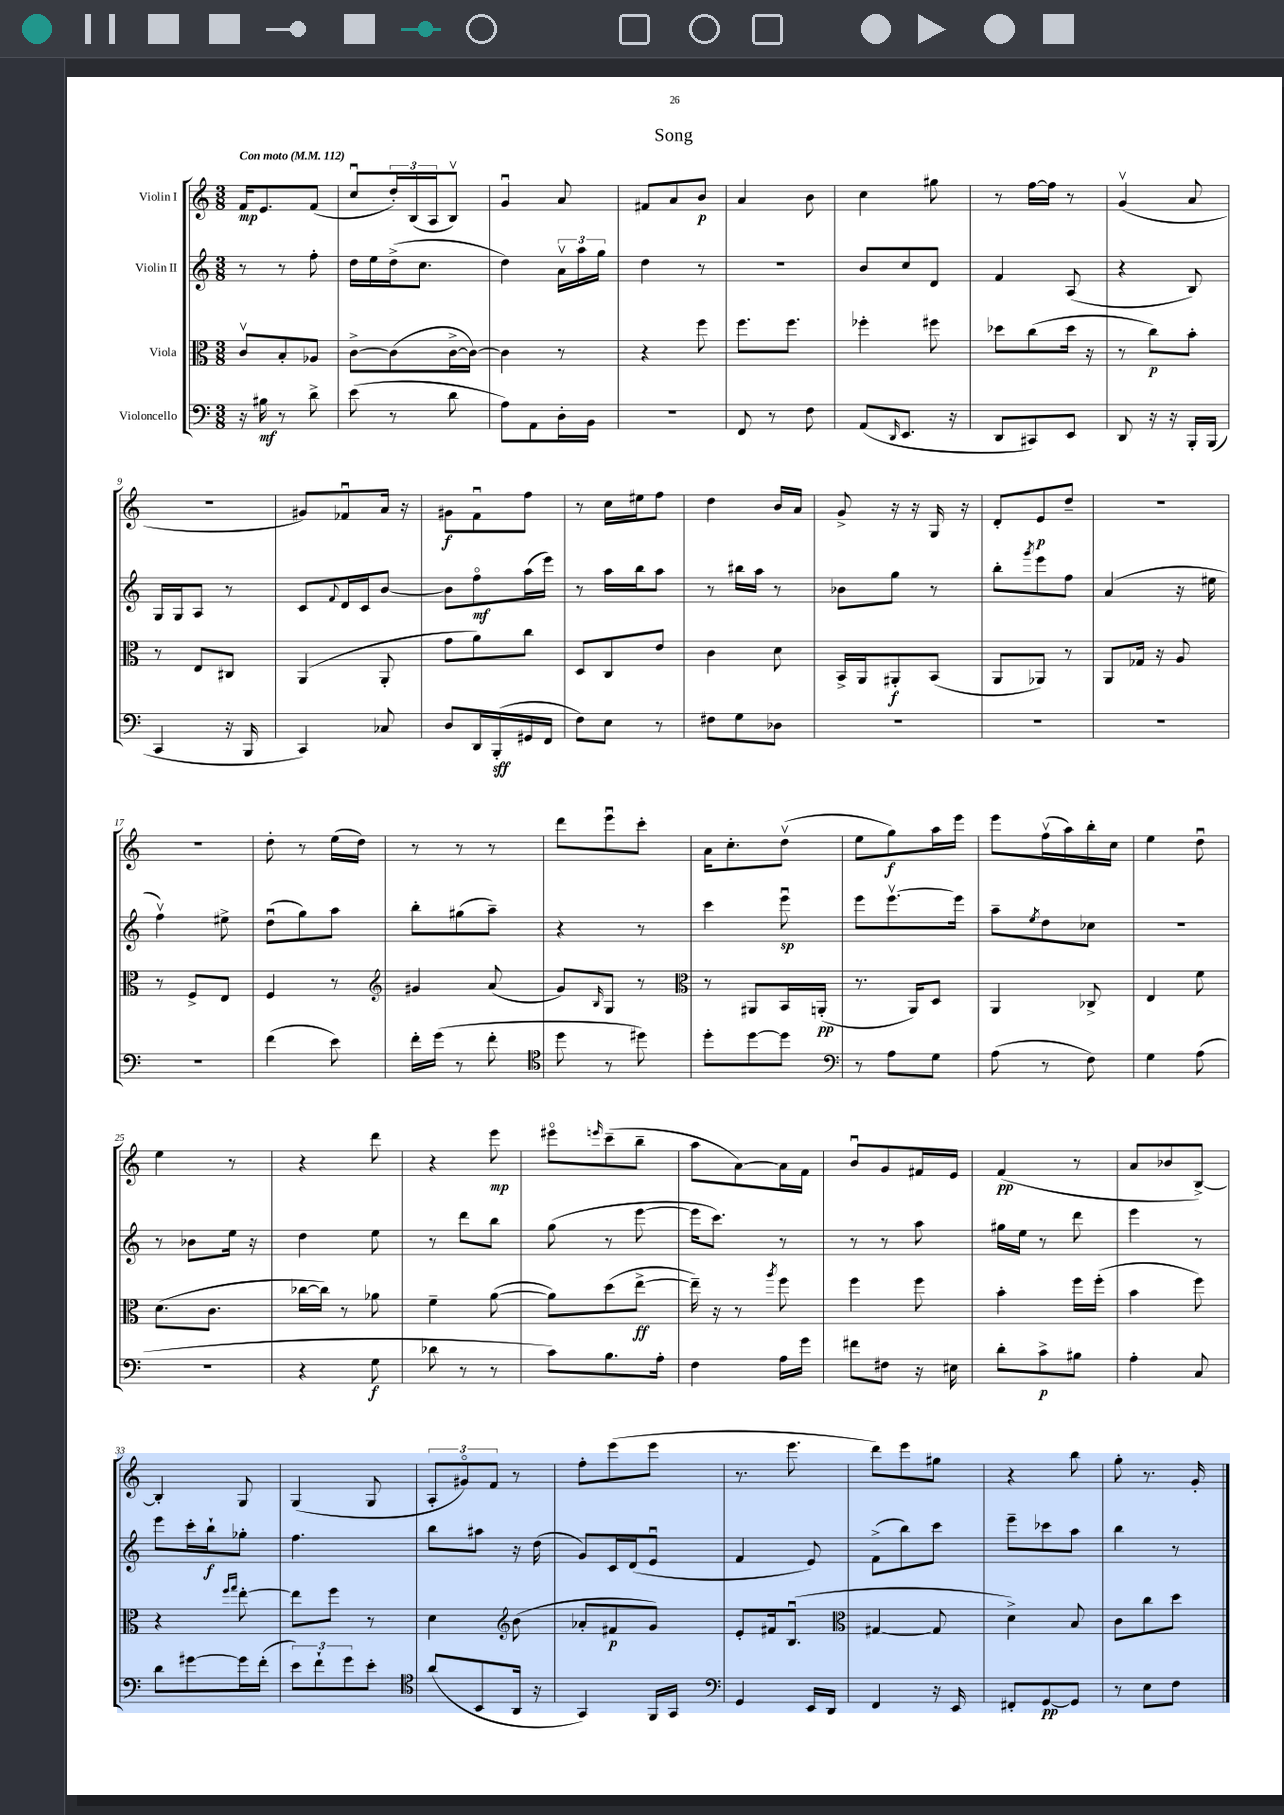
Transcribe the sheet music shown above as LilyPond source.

\header { title = "Song" }
<<
\new StaffGroup <<
\new Staff = "s0" \with { instrumentName = "Violin I" } {
    \clef treble \key c \major \numericTimeSignature \time 3/8 \tempo "Con moto" 4 = 112
    f'16\mp e'8. f'8( |
    c''8\downbow \tuplet 3/2 { d''16-.) b16( a16 } b8\upbow) |
    g'4\downbow a'8 |
    fis'8 a'8 b'8\p |
    a'4 b'8 |
    c''4 gis''8 |
    r8 f''16~ f''16 r8 |
    g'4\upbow( a'8 |
    R4. |
    gis'8) fes'8\downbow a'16 r16 |
    gis'8\f f'8\downbow f''8 |
    r8 c''16 eis''16 f''8 |
    d''4 b'16 a'16 |
    g'8-> r16 r16 g16 r16 |
    d'8-. e'8\p d''8-- |
    R4. |
    R4. |
    d''8-. r8 e''16( d''16) |
    r8 r8 r8 |
    d'''8 e'''8\downbow c'''8-. |
    a'16 c''8.-. d''8\upbow( |
    e''8 g''8\f) a''16 e'''16 |
    e'''8 f''16\upbow( a''16) b''16-. c''16 |
    e''4 d''8\downbow |
    e''4 r8 |
    r4 d'''8 |
    r4 e'''8\mp |
    eis'''8\flageolet \grace { e'''16 } c'''8--( b''8-- |
    a''8 a'8~) a'16 f'16 |
    b'8\downbow g'8 fis'16 e'16 |
    f'4\pp( r8 |
    a'8 bes'8 b8~->) |
    b4-. g8 |
    g4( g8 |
    \tuplet 3/2 { a8-. gis'8\flageolet) f'8 } r8 |
    f''8-. e'''8( e'''8 |
    r8. e'''8. |
    d'''8) e'''8 gis''8 |
    r4 b''8 |
    g''8-. r8. g'16-. \bar "|." |
}
\new Staff = "s1" \with { instrumentName = "Violin II" } {
    \clef treble \key c \major \numericTimeSignature \time 3/8
    r8 r8 f''8-. |
    d''16 e''16 d''16->( c''8. |
    d''4) \tuplet 3/2 { a'16\upbow a''16 g''16 } |
    d''4 r8 |
    R4. |
    b'8 c''8 d'8 |
    f'4 a8( |
    r4 b8) |
    g16 g16 a8 r8 |
    c'8 \appoggiatura { f'8 } d'16 c'16 b'8~ |
    b'8 f''8\flageolet\mf a''16( e'''16) |
    r8 a''16 b''16 a''8 |
    r8 bis''16 a''16 r8 |
    bes'8 g''8 r8 |
    b''8-. \acciaccatura { g'''8 } e'''8 f''8 |
    a'4( r16 eis''16 |
    f''4\upbow) eis''8-> |
    d''8\downbow( g''8) a''8 |
    b''8-. gis''8( a''8--) |
    r4 r8 |
    c'''4 e'''8\downbow\sp |
    e'''8 e'''8.~\upbow e'''16 |
    a''8-- \acciaccatura { e''8 } d''8 ces''8 |
    R4. |
    r8 bes'8 e''16 r16 |
    d''4 e''8 |
    r8 d'''8 b''8 |
    g''8( r8 e'''8~ |
    e'''16 c'''8.) r8 |
    r8 r8 a''8 |
    gis''16 e''16 r8 d'''8 |
    e'''4 r8 |
    e'''8 c'''16-. b''16-!\f ges''8-. |
    f''4. |
    b''8 ais''8 r16 d''16( |
    g'8) c'16 d'16( e'8\downbow |
    f'4 e'8) |
    f'8->( b''8) c'''8 |
    e'''8-- ces'''8 a''8 |
    b''4 r8 \bar "|." |
}
\new Staff = "s2" \with { instrumentName = "Viola" } {
    \clef alto \key c \major \numericTimeSignature \time 3/8
    c'8\upbow b8-. aes8 |
    c'8~-> c'8( c'16~-> c'16~) |
    c'4 r8 |
    r4 f''8 |
    f''8. f''8. |
    fes''4-. fis''8 |
    des''8 c''8( des''16 r16 |
    r8 c''8\p) b'8-. |
    r8 e8 cis8 |
    a,4( a,8-. |
    g'8 a'8) c''8 |
    d8 c8 e'8 |
    c'4 d'8 |
    b,16-> a,16 ais,8-.\f b,8( |
    a,8 aes,8) r8 |
    a,8 ges16 r16 a8 |
    r8 f8-> e8 |
    f4 r8 |
    \clef treble gis'4 a'8( |
    g'8) \grace { b16 } g8 r8 |
    \clef alto r8 ais,8 b,16 a,16-.\pp( |
    r8. a,16) d8 |
    a,4 ces8-> |
    e4 f'8 |
    d'8.( c'8. |
    ces''16~ ces''16) r8 aes'8 |
    f'4-- a'8~( |
    a'8) d''8( e''8~->\ff |
    e''16--) r16 r8 \acciaccatura { a''8 } f''8 |
    f''4 f''8 |
    b'4-. f''16 f''16-.( |
    b'4 f''8) |
    r4 \grace { f''16 g''16 } e''8~-. |
    e''8 f''8 r8 |
    d'4 \clef treble b'8( |
    aes'8-. fis'8\p g'8) |
    e'8-. fis'16 b8.\downbow( |
    \clef alto gis4~ gis8 |
    d'4->) b8 |
    c'8 c''8 d''8 \bar "|." |
}
\new Staff = "s3" \with { instrumentName = "Violoncello" } {
    \clef bass \key c \major \numericTimeSignature \time 3/8
    r16 bis16\mf r8 d'8-> |
    e'8( r8 d'8 |
    a8) a,8 d16-. b,16 |
    R4. |
    f,8 r8 f8 |
    a,8( \grace { d,16 } e,8. r16 |
    d,8 cis,8) e,8 |
    d,8 r16 r16 b,,16-. b,,16( |
    c,4 r16 b,,16 |
    c,4) ces8 |
    d8 d,16 b,,16-.\sff( gis,16 f,16 |
    f8) e8 r8 |
    fis8 g8 des8 |
    R4. |
    R4. |
    R4. |
    R4. |
    f'4( e'8) |
    f'16-. g'16( r8 f'8-. |
    \clef tenor d''8 r8 dis''8) |
    d''8-. d''8~ d''8 |
    \clef bass r8 a8 g8 |
    a8( r8 f8) |
    g4 a8( |
    R4. |
    r4 g8\f |
    des'8 r8 r8 |
    c'8) b8. a16-. |
    f4 a16 g'16 |
    fis'8 fis8 r16 eis16 |
    d'8-. c'8->\p bis8 |
    a4-. c8 |
    d'8 gis'8~ gis'16 f'16-.( |
    \tuplet 3/2 { e'8) f'8-! g'8 } e'8-. |
    \clef tenor a'8( b,8 a,16 r16 |
    g,4) f,16 g,16 |
    \clef bass g,4 e,16 d,16 |
    f,4 r16 e,16 |
    fis,8-. g,8~\pp g,8 |
    r8 e8 f8 \bar "|." |
}
>>
>>
